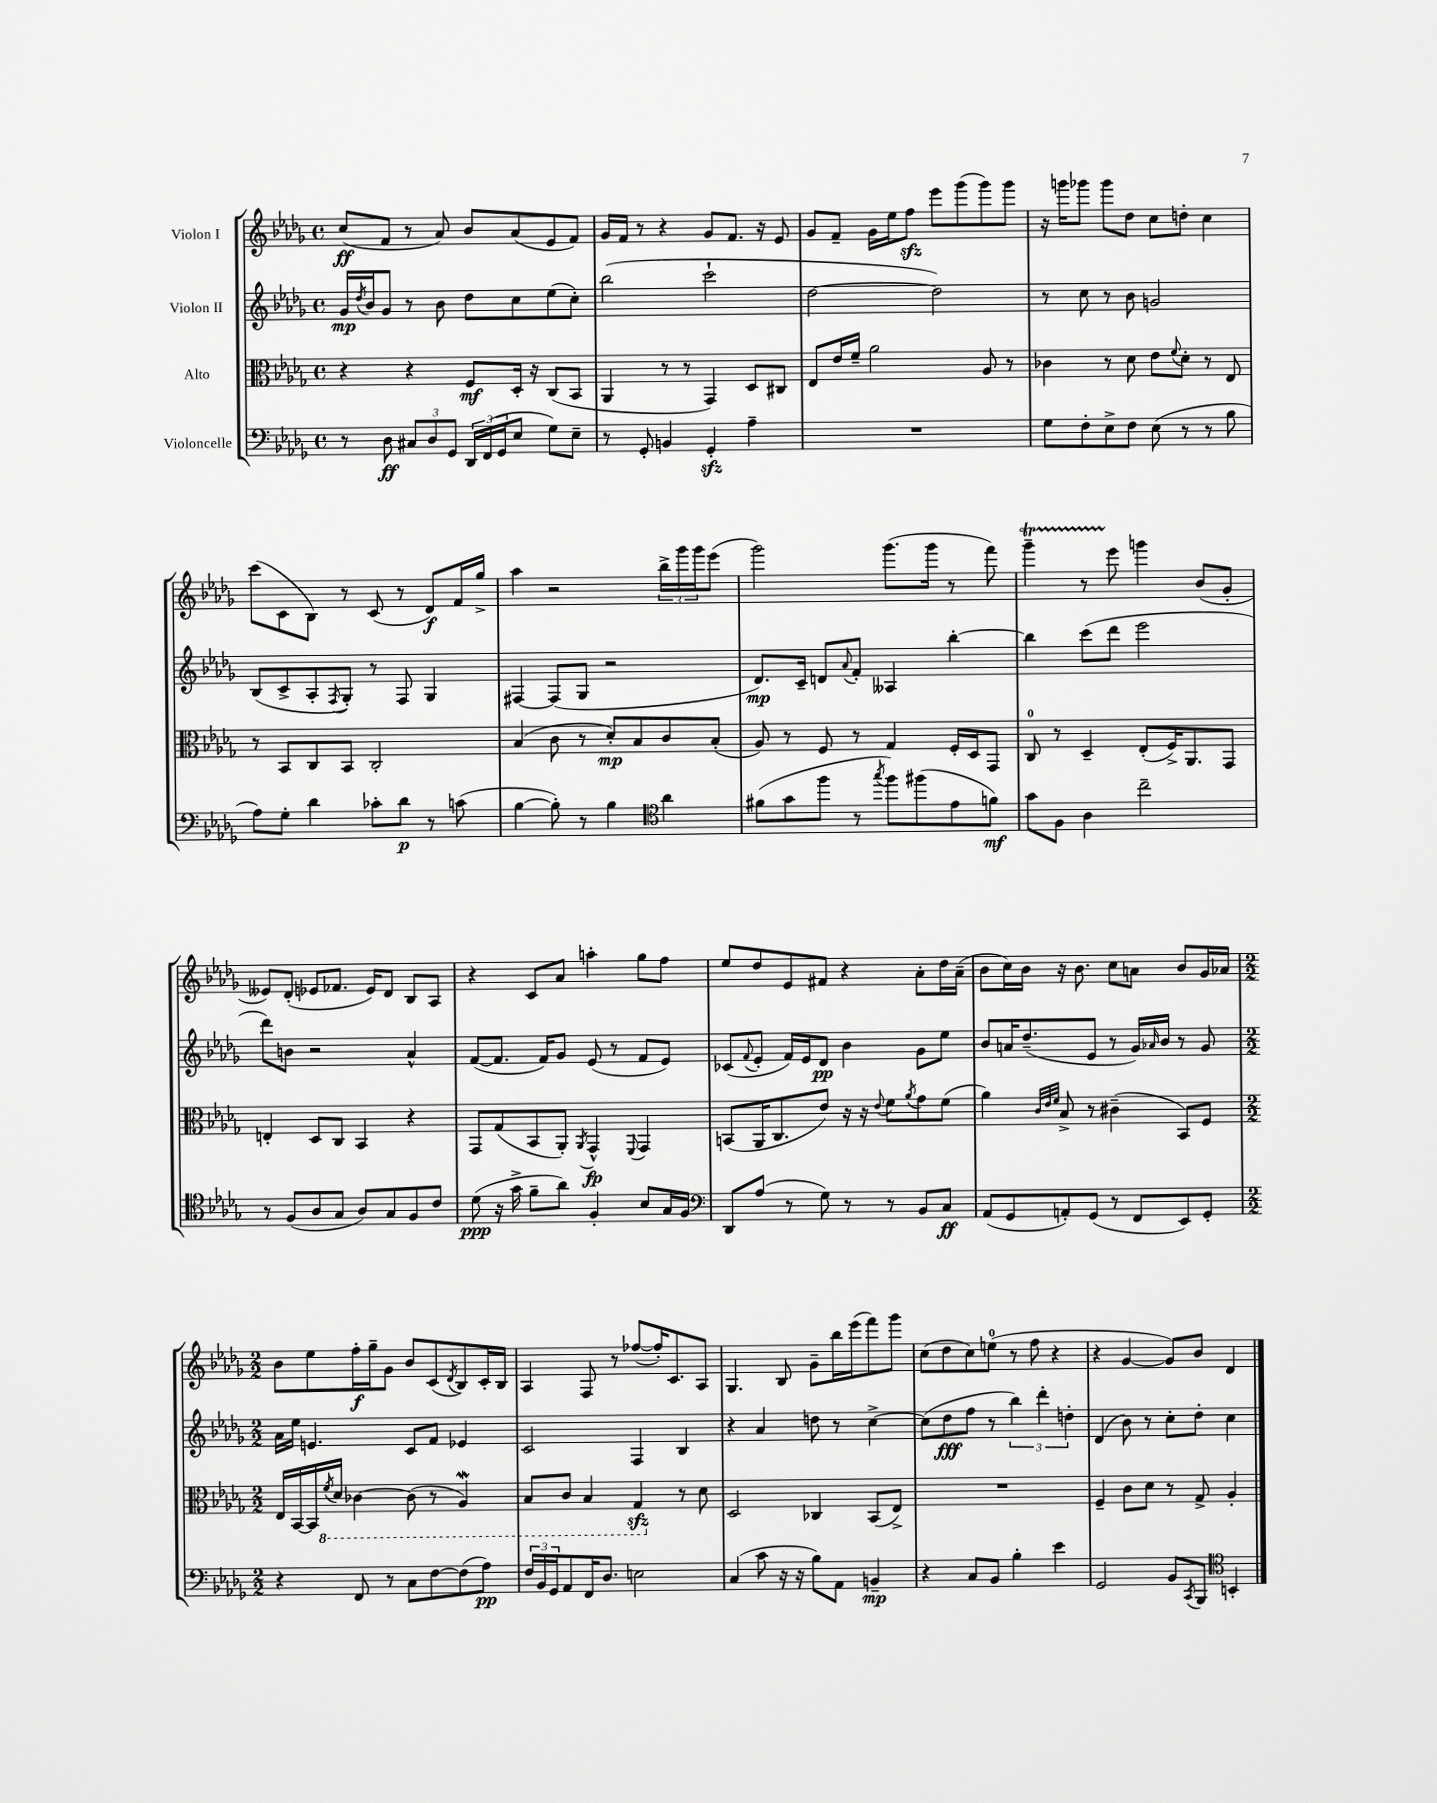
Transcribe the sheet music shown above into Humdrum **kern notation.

**kern	**kern	**kern	**kern
*staff4	*staff3	*staff2	*staff1
*clefF4	*clefC3	*clefG2	*clefG2
*k[b-e-a-d-g-]	*k[b-e-a-d-g-]	*k[b-e-a-d-g-]	*k[b-e-a-d-g-]
*M4/4	*M4/4	*M4/4	*M4/4
*met(c)	*met(c)	*met(c)	*met(c)
8r	4r	16g-	(8cc
.	.	8qdd-	.
.	.	16b-	.
8D-	.	8g-	8f
12C#	4r	8r	8r
12D-	.	.	.
.	.	8b-	8a-)
12GG-	.	.	.
24DD-	8F	8dd-	8b-
(24FF	.	.	.
24GG-	.	.	.
8E-	16D-'	8cc	(8a-
.	16r	.	.
8G-)	(8C	(8ee-	8e-
8E-~	8BB-	8cc')	8f)
=	=	=	=
8r	4AA-	(2bb-	16g-
.	.	.	16f
8GG-'	.	.	8r
4BB	8r	.	4r
.	8r	.	.
4GG-'	4GG-)	2ccc`	8g-
.	.	.	8.f
4A-~	8D-	.	.
.	.	.	16r
.	8C#	.	8e-
=	=	=	=
1r	8E-	[2dd-	8g-
.	16e-	.	8f~
.	16f~	.	.
.	2a-	.	16g-
.	.	.	16ee-
.	.	.	8ff
.	.	2dd-])	8eee-
.	.	.	(8ggg-
.	8A-	.	8ggg-)
.	8r	.	8ggg-
=	=	=	=
8G-	4c-	8r	16r
.	.	.	16ggg
8F'	.	8cc	8ggg-
8E-^	8r	8r	8ggg-
8F	8d-	8b-	8dd-
(8E-	8e-	2g	8cc
.	8qqf	.	.
8r	8d-'	.	8dd'
8r	8r	.	4cc
8B-	8E-	.	.
=	=	=	=
8A-)	8r	(8B-	(8ccc
8G-'	8BB-	8c^	8c
4d-	8C	8A-'	8B-)
.	.	8qF	.
.	8BB-	8G-')	8r
8c-'	2C'	8r	(8c
8d-	.	8F	8r
8r	.	4G-	8d-)
(8c	.	.	16f
.	.	.	16gg-^
=	=	=	=
[4B-	(4B-	[4F#	4aa-
8B-'])	8c	(8F#]	2r
8r	8r	8G-	.
4B-	8d-')	2r	.
.	8B-	.	.
*clefC4	*	*	*
4a-	8c	.	24bb-^
.	.	.	24ggg-
.	.	.	24ggg-
.	(8B-'	.	(8eee-
=	=	=	=
(8f#	8A-)	8.d-)	2ggg-)
8g-	8r	.	.
.	.	16c~	.
8ff	8F	8d	.
.	.	8qqa-	.
8r	8r	8f'	.
8qgg-	.	.	.
8ff)	4G-	4A--	(8.ggg-
(8ff#	.	.	.
.	.	.	16ggg-
8e-	16F'	[4bb-'	8r
.	16D-	.	.
8f)	8GG-	.	8fff)
=	=	=	=
8g-	8C	4bb-]	4ggg-~
8F	8r	.	.
4A-	4D-~	(8ccc	8r
.	.	8ddd-	8eee-
2cc~	(8E-'	2eee-	4ggg
.	16F^)	.	.
.	8.AA-	.	.
.	.	.	(8b-
.	8GG-	.	8g-'
=	=	=	=
8r	4E'	8ddd-)	8e--)
(8F	.	8b	(8d-'
8A-	8D-	2r	8e-
8G-	8C	.	8.f-
8A-)	4BB-	.	.
.	.	.	16e-)
8G-	.	.	8d-
8F	4r	4a-^^	8B-
8c	.	.	8A-
=	=	=	=
(8d-	8GG-	([8f	4r
16r	(8G-	8.f]	.
16g-^	.	.	.
8f~	8BB-	.	8c
.	.	16f)	.
8a-)	8AA-')	8g-	8a-
.	8qAA-	.	.
4F'	4GG-^^	(8e-	4aa'
.	.	8r	.
.	8qqFF	.	.
8B-	4GG-	8f	8gg-
16G-	.	8e-)	8ff
16F	.	.	.
=	=	=	=
*clefF4	*	*	*
8DD-	(8BB	(8c-	8ee-
.	.	8qqf	.
(8A-	16AA-	8e-'	8dd-
.	8.C	.	.
8r	.	16f)	8e-
.	.	16e-	.
8G-)	8e-)	8d-	8f#
8r	16r	4b-	4r
.	16r	.	.
.	8qqe-	.	.
8r	8f	.	.
.	8qa-	.	.
8BB-	8g-	8g-	8a-'
8C	(8f	8ee-	16dd-
.	.	.	(16a-~
=	=	=	=
(8AA-	4a-)	8b-	8b-
8GG-	.	16a	16cc)
.	.	(8.dd-~	16b-
.	32qqc	.	.
.	32qqe-	.	.
.	32qqf	.	.
8AA')	8B-^	.	16r
.	.	.	8.b-
(8GG-	8r	8e-	.
8r	(4c#~	8r	8cc
8FF	.	16g-)	8a
.	.	16qqa-	.
.	.	16b-	.
8EE-)	8BB-)	8r	8b-
8GG-'	8F	8g-	16g-
.	.	.	16a-
=	=	=	=
*M2/2	*M2/2	*M2/2	*M2/2
4r	16E-	16a-	8b-
.	[16BB-	16ee-	.
.	16BB-]	4.e	8ee-
.	8qF	.	.
.	16D-	.	.
8FF	[4C-	.	16ff'
.	.	.	16gg-~
8r	.	.	8g-
8C	(8C-]	8c	8b-
[8F	8r	8f	(8c
.	.	.	8qd-
(8F]	4AA-)	4e-	8B-)
8A-)	.	.	16c'
.	.	.	16B-
=	=	=	=
24F	8BB-	2c	4A-
24BB-	.	.	.
24GG-	.	.	.
8AA-	8C	.	.
16FF	4BB-	.	8F
8.D-	.	.	.
.	.	.	8r
2E	4GG-	4F	([8ff-
.	.	.	16ff-'])
.	.	.	8.c
.	8r	4B-	.
.	8d-	.	8A-
=	=	=	=
(4C	2D-	4r	4.G-
8c	.	4a-	.
16r	.	.	8B-
16r	.	.	.
8B-)	4C-	8dd	8g-~
8AA-	.	8r	16bb-
.	.	.	(16eee-
4BB~	(8BB-	[4cc^	8fff)
.	8E-^)	.	8ggg-
=	=	=	=
4r	1r	(8cc]	(8cc
.	.	8dd-	8dd-
8C	.	8ff	8cc)
8BB-	.	8r	(8ee
4B-'	.	6bb-)	8r
.	.	.	8ff
.	.	6ddd-'	.
4e-	.	.	4r
.	.	6dd'	.
=	=	=	=
2GG-	4F~	(4d-	4r
.	8c	8b-)	[4g-
.	8d-	8r	.
8BB-	8r	8cc'	8g-])
8qCC	.	.	.
8BBB-	8G-^	8dd-'	8b-
*clefC4	*	*	*
4BB'	4A-'	4cc	4d-
==	==	==	==
*-	*-	*-	*-
